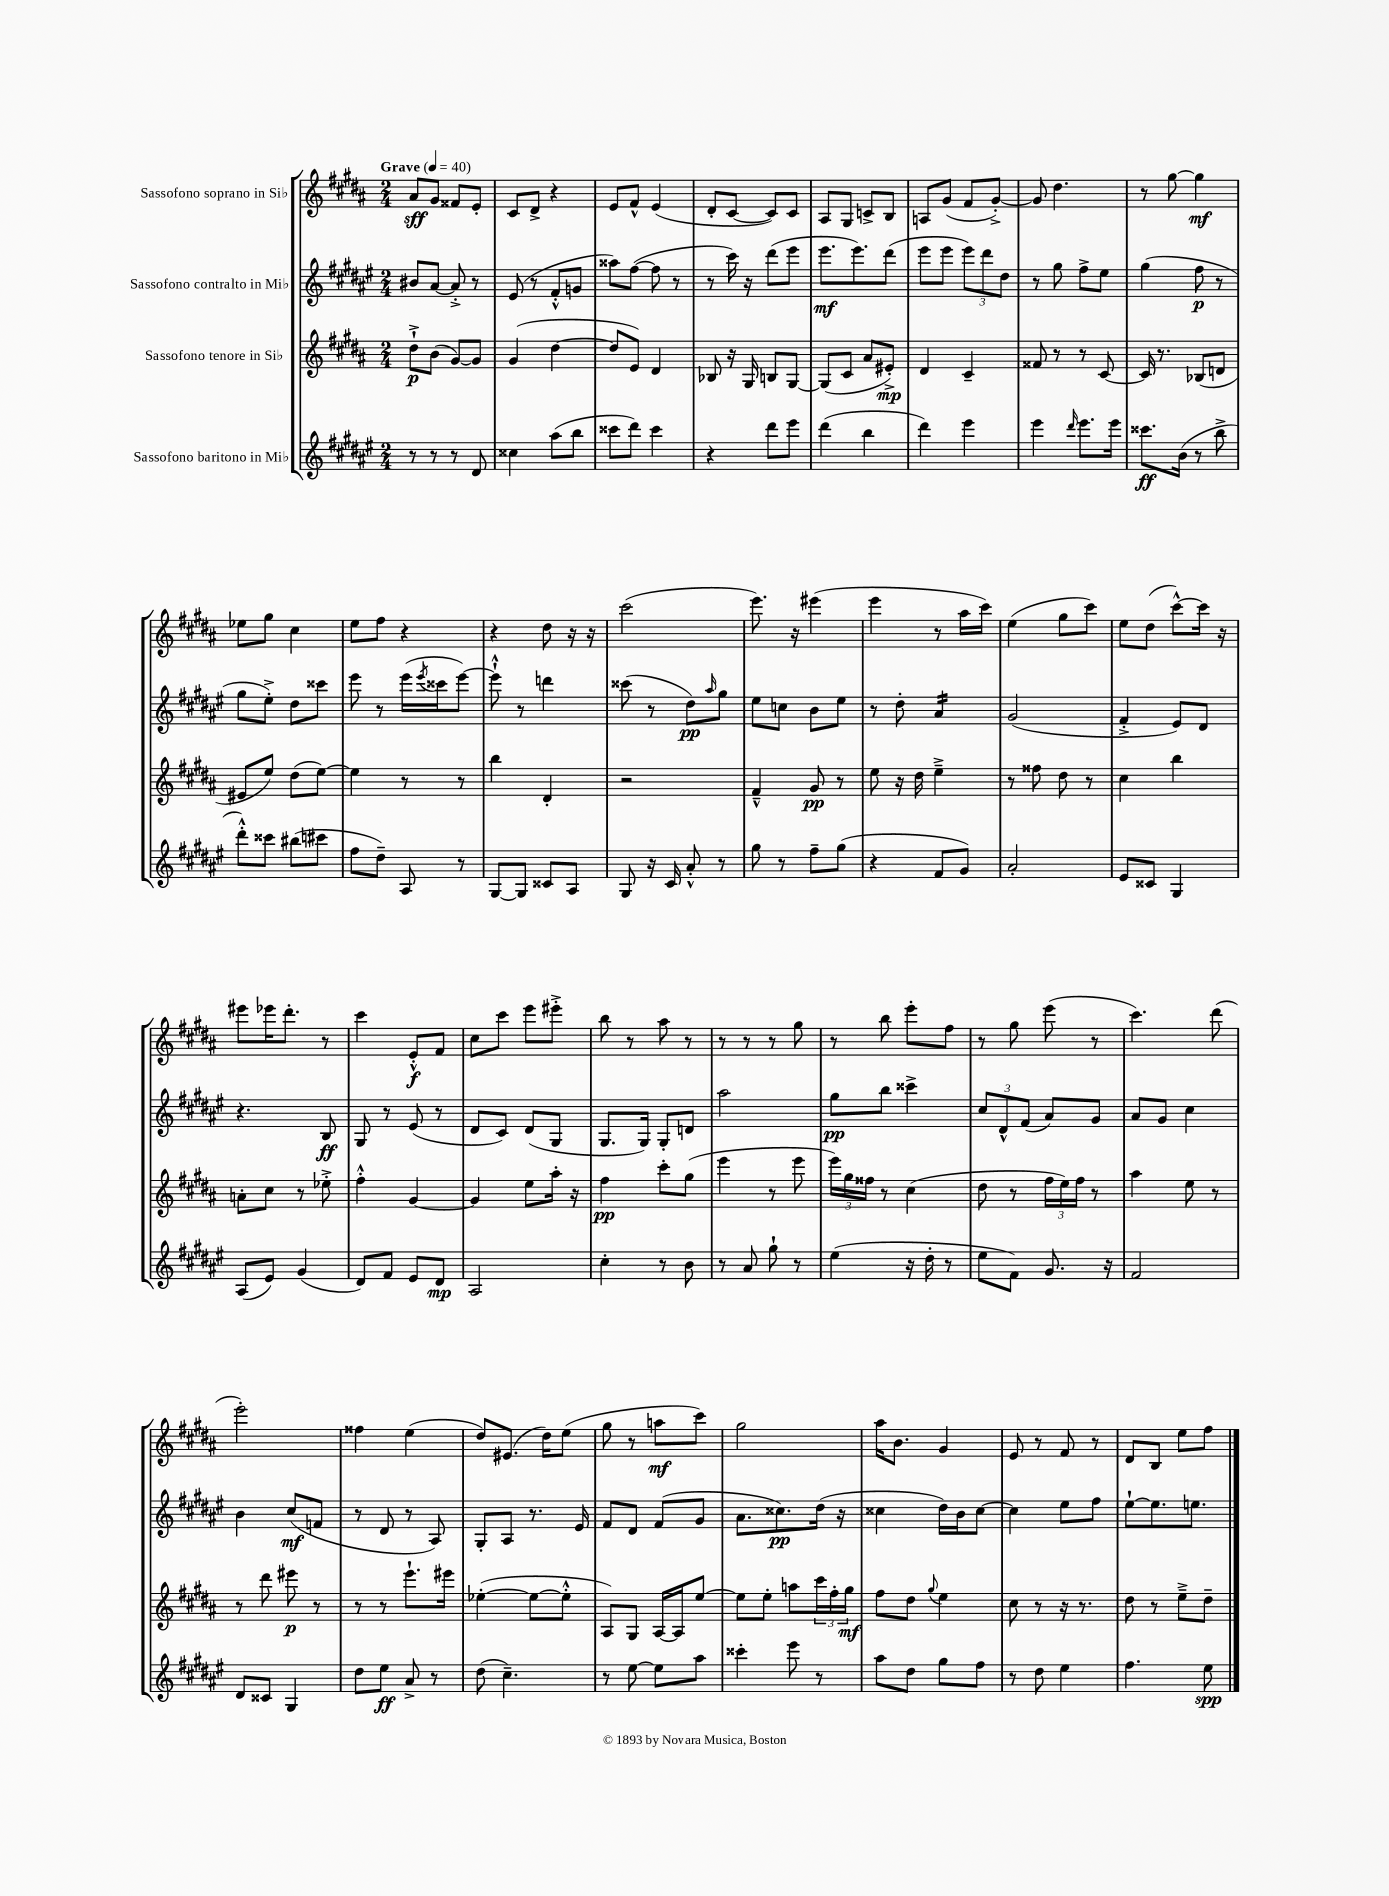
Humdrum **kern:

**kern	**kern	**kern	**kern
*staff4	*staff3	*staff2	*staff1
*clefG2	*clefG2	*clefG2	*clefG2
*k[f#c#g#d#a#e#]	*k[f#c#g#d#a#]	*k[f#c#g#d#a#e#]	*k[f#c#g#d#a#]
*M2/4	*M2/4	*M2/4	*M2/4
*MM40	*MM40	*MM40	*MM40
8r	8dd#`^\L	8b#/L	8a#/L
8r	(8b\J	[8a#/J	8g#/J
8r	[8g#/L)	8a#'^/]	8f##/L
8d#/	8g#/]J	8r	8e'/J
=	=	=	=
4cc##\	(4g#/	(8e#/	8c#/L
.	.	8r	8d#^/J
(8aa#\L	[4dd#\	8f#'^^/L	4r
8bb\J	.	8g/J	.
=	=	=	=
8ccc##\L	8dd#/]L	8aa##\L)	8e/L
8ddd#\J)	8e/J)	([8ff#\J	8f#^^/J
4ccc##\	4d#/	8ff#\]	(4e/
.	.	8r	.
=	=	=	=
4r	8B-/	8r	8d#'/L
.	16r	16ccc#\)	[8c#/J
.	16G#/	16r	.
8ddd#\L	8B/L	(8ddd#\L	8c#/]L)
8eee#\J	[8G#/J	8eee#\J	8c#/J
=	=	=	=
(4ddd#\	(8G#/]L	8.eee#\L	8A#/L
.	8c#/J	.	8G#/J
.	.	8.eee#\)	.
4bb\	8a#/L	.	8c^/L
.	8e#'^/J)	(8ddd#\J	8B/J
=	=	=	=
4ddd#\)	4d#/	8eee#\L	8A/L
.	.	8eee#\J	(8g#/J
4eee#\	4c#~/	12eee#\L)	8f#/L
.	.	12ddd#\	.
.	.	.	[8g#'^/J)
.	.	12dd#\J	.
=	=	=	=
4eee#\	8f##/	8r	8g#/]
.	8r	8gg#\	4.dd#\
16qqddd#/	.	.	.
8.eee#\L	8r	8ff#^\L	.
.	[8c#/	8ee#\J	.
16eee#\Jk	.	.	.
=	=	=	=
8.ccc##\L	16c#/]	(4gg#\	8r
.	8.r	.	.
.	.	.	[8gg#\
(16b\Jk	.	.	.
8r	(8B-/L	8ff#\	4gg#\]
8bb^\	8d/J	8r	.
=	=	=	=
8ddd#'^^\L)	8e#/L	8gg#\L	8ee-\L
8ccc##\J	8ee/J)	8ee#'^\J)	8gg#\J
(8bb#\L	(8dd#\L	8dd#\L	4cc#\
8ccc#\J	[8ee\J)	8ccc##\J	.
=	=	=	=
8ff#\L	4ee\]	8eee#\	8ee\L
8dd#~\J)	.	8r	8ff#\J
8A#/	8r	(16eee#\LL	4r
.	.	8qeee#/	.
.	.	16ccc##\J	.
8r	8r	[8eee#\J)	.
=	=	=	=
[8G#/L	4bb\	8eee#`^^\]	4r
8G#/]J	.	8r	.
8c##/L	4d#'/	4ddd\	8dd#\
8A#/J	.	.	16r
.	.	.	16r
=	=	=	=
8G#/	2r	(8ccc##\	(2ccc#\
16r	.	8r	.
16c#/	.	.	.
8a#'^^/	.	8dd#\L)	.
.	.	16qqaa#/	.
8r	.	8gg#\J	.
=	=	=	=
8gg#\	4f#~^^/	8ee#\L	8.eee\)
8r	.	8cc\J	.
.	.	.	16r
8ff#~\L	8g#/	8b\L	(4eee#\
(8gg#\J	8r	8ee#\J	.
=	=	=	=
4r	8ee\	8r	4eee\
.	16r	8dd#'\	.
.	16dd#\	.	.
8f#/L	4ee~^\	4a#/	8r
8g#/J)	.	.	16aa#\LL
.	.	.	16ccc#\JJ)
=	=	=	=
2a#'/	8r	(2g#/	(4ee\
.	8ff##\	.	.
.	8dd#\	.	8gg#\L
.	8r	.	8ccc#\J)
=	=	=	=
8e#/L	4cc#\	4f#'^/	8ee\L
8c##/J	.	.	(8dd#\J
4G#/	4bb\	8e#/L)	[8ccc#^^\L)
.	.	8d#/J	16ccc#\]Jk
.	.	.	16r
=	=	=	=
(8A#/L	8a'\L	4.r	8eee#\L
8e#/J)	8cc#\J	.	16eee-\K
.	.	.	8.ddd#'\J
(4g#/	8r	.	.
.	8ee-'^\	8B/	8r
=	=	=	=
8d#/L)	4ff#'^^\	8G#/	4ccc#\
8f#/J	.	8r	.
8e#/L	[4g#/	(8e#/	8e'^^/L
8d#/J	.	8r	8f#/J
=	=	=	=
2A#/	4g#/]	8d#/L	8cc#\L
.	.	8c#/J)	8ccc#\J
.	8ee\L	(8d#/L	8eee\L
.	16aa#'\Jk	8G#/J	8eee#'^\J
.	16r	.	.
=	=	=	=
4cc#'\	4ff#\	8.G#/L	8bb\
.	.	.	8r
.	.	16G#/Jk)	.
8r	8ccc#'\L	8G#'/L	8aa#\
8b\	(8gg#\J	8d/J	8r
=	=	=	=
8r	4eee\	2aa#\	8r
8a#/	.	.	8r
8gg#`\	8r	.	8r
8r	8eee\	.	8gg#\
=	=	=	=
(4ee#\	24eee\LL)	8gg#\L	8r
.	24gg#\	.	.
.	24ff##\JJ	.	.
.	8r	8bb\J	8bb\
16r	(4cc#\	4ccc##^\	8eee'\L
16dd#'\	.	.	.
8r	.	.	8ff#\J
=	=	=	=
8ee#\L	8dd#\	12cc#/L	8r
.	.	12d#^^/	.
8f#\J)	8r	.	8gg#\
.	.	(12f#/J	.
8.g#/	24ff#\LL	8a#/L)	(8eee\
.	24ee\)	.	.
.	24ff#\JJ	.	.
.	8r	8g#/J	8r
16r	.	.	.
=	=	=	=
2f#/	4aa#\	8a#/L	4.ccc#\)
.	.	8g#/J	.
.	8ee\	4cc#\	.
.	8r	.	(8ddd#\
=	=	=	=
8d#/L	8r	4b\	2eee'\)
8c##/J	8ddd#\	.	.
4G#/	8eee#\	(8cc#/L	.
.	8r	8f/J	.
=	=	=	=
8dd#\L	8r	8r	4ff##\
8ee#\J	8r	8d#/	.
8a#^/	8.eee`\L	8r	(4ee\
8r	.	8A#/)	.
.	16eee#\Jk	.	.
=	=	=	=
(8dd#\	([4ee-'\	8G#'/L	8dd#/L)
4.cc#~\)	.	8A#/J	(8.e#/J
.	8ee-\_L	8.r	.
.	.	.	16dd#\LK)
.	8ee-'^^\]J	.	(8ee\J
.	.	16e#/	.
=	=	=	=
8r	8A#/L)	8f#/L	8gg#\
[8ee#\	8G#/J	8d#/J	8r
8ee#\]L	[16A#/LL	(8f#/L	8aa\L
.	16A#/]J	.	.
8aa#\J	[8ee/J	8g#/J	8ccc#\J)
=	=	=	=
4ccc##'\	8ee\]L	8.a#\L	2gg#\
.	8ee'\J	.	.
.	.	8.cc##\)	.
8eee#\	8aa\L	.	.
8r	24ccc#\L	(16dd#\Jk	.
.	24ff#'\	.	.
.	.	16r	.
.	24gg#\JJ	.	.
=	=	=	=
8aa#\L	8ff#\L	4cc##\	16aa#\LK
.	.	.	8.b\J
8dd#\J	8dd#\J	.	.
.	8qqgg#/	.	.
8gg#\L	4ee\	16dd#\LL)	4g#/
.	.	16b\J	.
8ff#\J	.	[8cc##\J	.
=	=	=	=
8r	8cc#\	4cc##\]	8e/
8dd#\	8r	.	8r
4ee#\	16r	8ee#\L	8f#/
.	8.r	.	.
.	.	8ff#\J	8r
=	=	=	=
4.ff#\	8dd#\	[8ee#`\L	8d#/L
.	8r	8.ee#\]	8B/J
.	8ee~^\L	.	8ee\L
.	.	8.ee\J	.
8ee#\	8dd#~\J	.	8ff#\J
==	==	==	==
*-	*-	*-	*-
